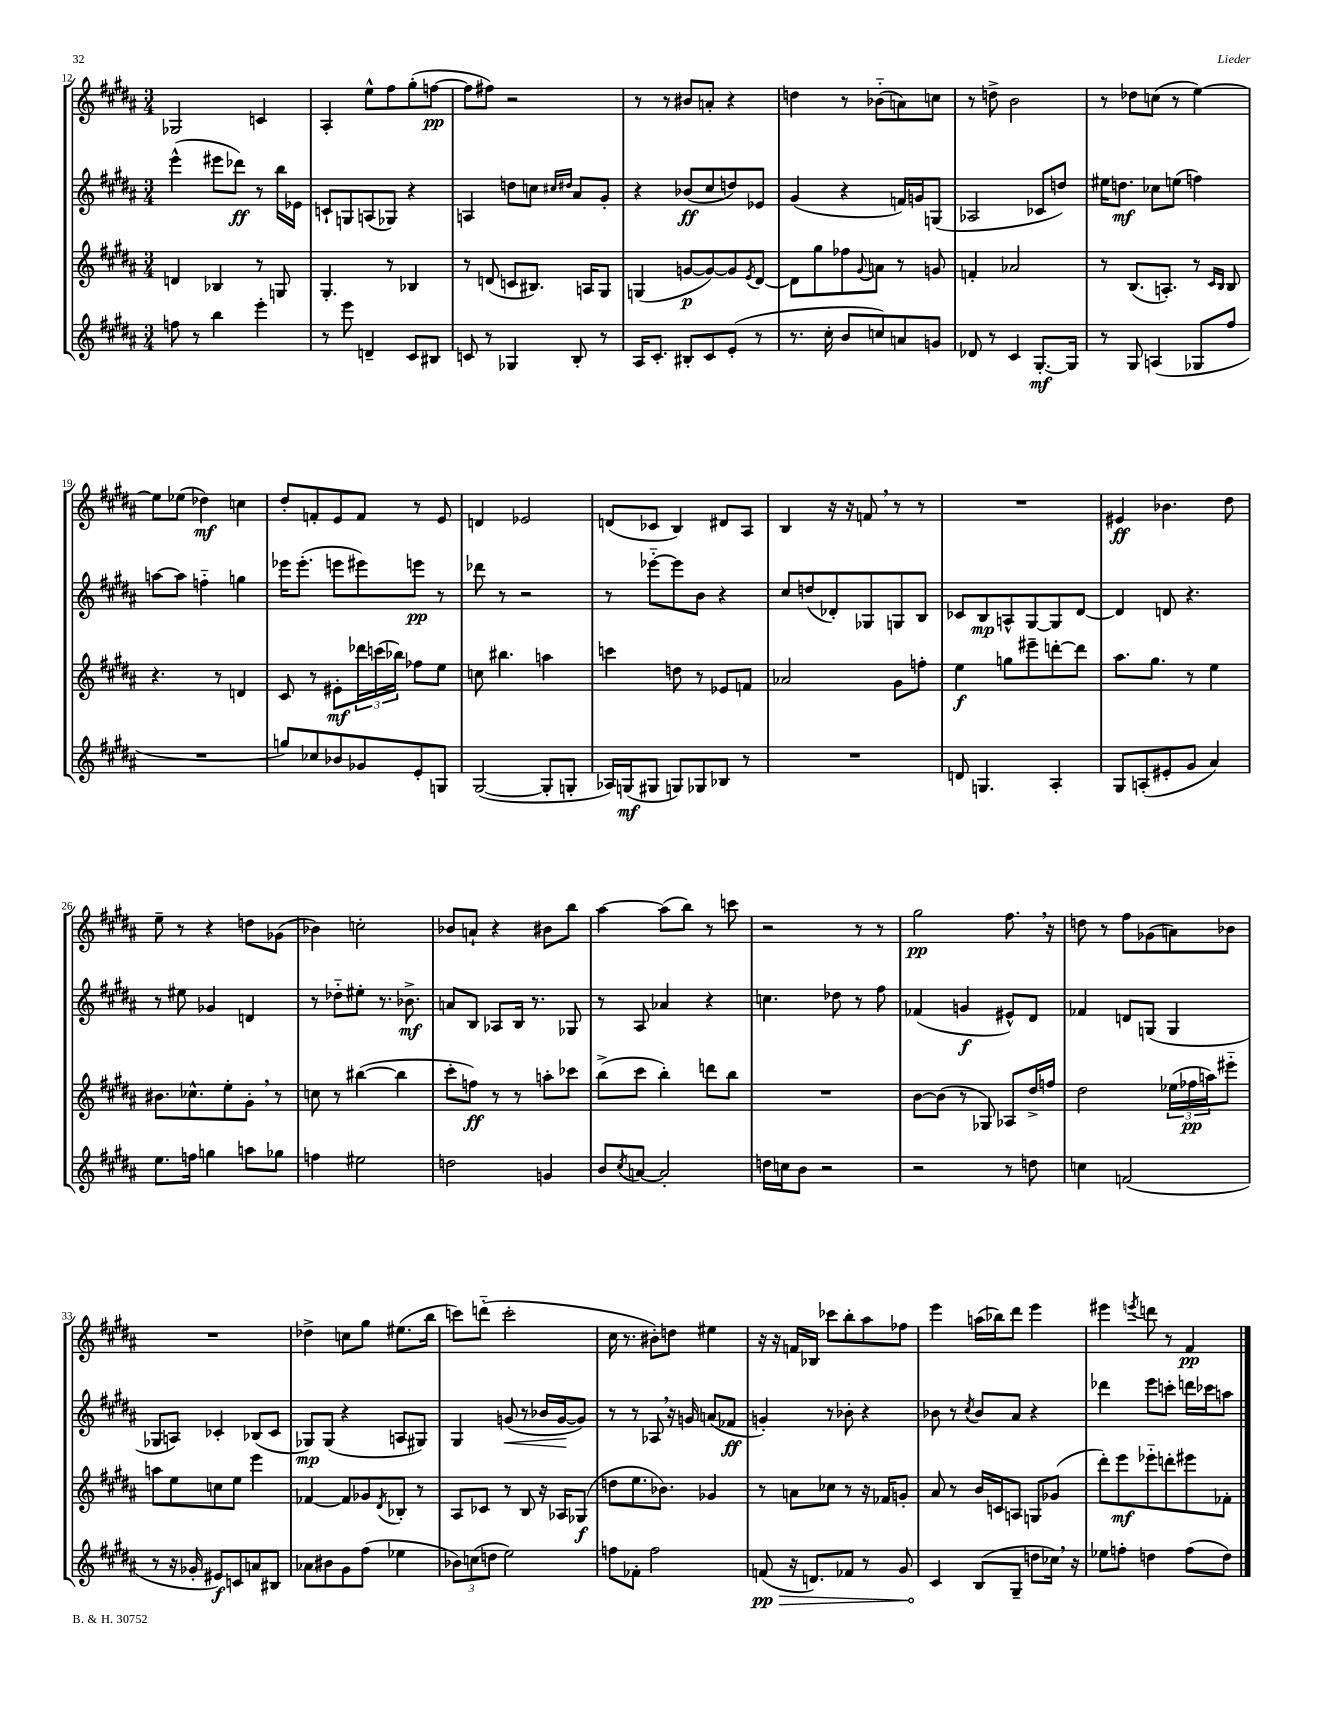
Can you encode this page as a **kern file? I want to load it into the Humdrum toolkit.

**kern	**kern	**kern	**kern
*staff4	*staff3	*staff2	*staff1
*clefG2	*clefG2	*clefG2	*clefG2
*k[f#c#g#d#a#]	*k[f#c#g#d#a#]	*k[f#c#g#d#a#]	*k[f#c#g#d#a#]
*M3/4	*M3/4	*M3/4	*M3/4
8ff	4d	(4eee^^	2G-
8r	.	.	.
4bb	4B-	8eee#	.
.	.	8ddd-)	.
4eee'	8r	8r	4c
.	8G	16bb	.
.	.	16e-	.
=	=	=	=
8r	4.G#'	8c`	4A#'
8eee	.	8G	.
4d~	.	(8A	8ee^^
.	8r	8G-)	8ff#
8c#	4B-	4r	(8gg#'
8B#	.	.	[8ff
=	=	=	=
8c	8r	4A	8ff]
8r	(8d	.	8ff#)
4G-	8c	8dd	2r
.	8.B#)	8cc	.
.	.	16qqcc#	.
.	.	16qqdd#	.
8B'	.	8a#	.
.	16A	.	.
8r	8G#	8g#'	.
=	=	=	=
16A#	(4G	4r	8r
8.c#'	.	.	.
.	.	.	8r
8B#'	[8g	(8b-	8b#
8c#	8g_)	8cc#	8a'
(8e'	8g]	8dd)	4r
.	8qe	.	.
8r	[8d#	8e-	.
=	=	=	=
8.r	8d#]	(4g#	4dd
.	8gg#	.	.
16cc#'	.	.	.
8b	8ff-	4r	8r
.	8qqg#	.	.
8cc)	8a	.	(8b-'~
8a	8r	16f)	8a)
.	.	16g	.
8g	8g	(8G	8cc
=	=	=	=
8d-	4f'	2A-	8r
8r	.	.	8dd^
4c#	2a-	.	2b
[8.G#'	.	8c-	.
.	.	8dd)	.
16G#]	.	.	.
=	=	=	=
8r	8r	16ee#	8r
.	.	8.dd	.
8G#	(8.B	.	8dd-
(4A	.	8cc-	(8cc
.	8.A')	.	.
.	.	(8ee	8r
8G-	8r	4ff)	[4ee)
.	16qqc#	.	.
.	16qqB	.	.
8ff#	8B	.	.
=	=	=	=
2.r	4.r	[8aa	8ee]
.	.	8aa]	(8ee-
.	.	4ff'~	4dd-)
.	8r	.	.
.	4d	4gg	4cc
=	=	=	=
8gg)	8c#	16eee-	8dd#'
.	.	(8.eee-'	.
8cc-	8r	.	8f'
8b-	8e#'	8eee	8e
8g-	24ddd-	8eee#)	8f
.	(24ccc	.	.
.	24bb-)	.	.
8e'	8ff-	8eee	8r
8G	8ee	8r	8e
=	=	=	=
([2G#	8cc	8ddd-	4d
.	4.bb#	8r	.
.	.	2r	2e-
8G#']	4aa	.	.
8G'	.	.	.
=	=	=	=
16A-)	4ccc	8r	(8d
(16G	.	.	.
8G#	.	[8eee-'~	8c-
8G)	8dd	8eee-]	4B)
8G-	8r	8b	.
8B-	8e-	4r	8d#
8r	8f	.	8A#
=	=	=	=
2.r	2a-	8cc#	4B
.	.	(8dd	.
.	.	8d-')	16r
.	.	.	16r
.	.	8G-	8f
.	8g#	8G	8r
.	8ff'	8B	8r
=	=	=	=
8d	4ee	8c-	2.r
4.G	.	8B	.
.	8gg	8A^^	.
.	8eee#~	[8G#	.
4A#'	[8ddd'	8G#]	.
.	8ddd]	[8d#	.
=	=	=	=
8G#	8.aa#	4d#]	4e#
(8A'	.	.	.
.	8.gg#	.	.
8e#'	.	8d	4.b-
8g#	8r	4.r	.
4a#)	4ee	.	.
.	.	.	8dd#
=	=	=	=
8.ee	8.b#	8r	8ee~
.	.	8ee#	8r
16ff	8.cc-^^	.	.
4gg	.	4g-	4r
.	8ee'	.	.
8aa	8g#'	4d	8dd
8gg-	8r	.	(8g-
=	=	=	=
4ff	8cc	8r	4b-)
.	8r	8dd-'~	.
2ee#	([4bb#	8ee#'	2cc'
.	.	8.r	.
.	4bb#]	.	.
.	.	8.b-^	.
=	=	=	=
2dd	8ccc#'	8a	8b-
.	8ff)	8B	8a`
.	8r	8A-	4r
.	8r	16B	.
.	.	8.r	.
4g	8aa'	.	8b#
.	8ccc-	8G-	8bb
=	=	=	=
8b	(8bb^	8r	[4aa#
8qcc#	.	.	.
[8a	8ccc#	8A#	.
2a']	4bb')	4a-	(8aa#]
.	.	.	8bb)
.	8ddd	4r	8r
.	8bb	.	8ccc
=	=	=	=
16dd	2.r	4.cc	2r
16cc	.	.	.
8b	.	.	.
2r	.	.	.
.	.	8dd-	.
.	.	8r	8r
.	.	8ff#	8r
=	=	=	=
2r	[8b	(4f-	2gg#
.	(8b]	.	.
.	8r	4g	.
.	8G-)	.	.
8r	8A-	8e#^^)	8.ff#
8dd	16dd#^	8d#	.
.	16ff	.	16r
=	=	=	=
4cc	2dd#	4f-	8dd
.	.	.	8r
(2f	.	8d	8ff#
.	.	(8G	(8g-
.	(24ee-	4G	8a)
.	24ff-	.	.
.	24aa)	.	.
.	8eee#'~	.	8b-
=	=	=	=
8r	8aa	8G-	2.r
16r	8ee	8A)	.
16g-'	.	.	.
8e#)	8cc	4c-'	.
8c	8ee	.	.
8a	4eee	(8B-	.
8B#	.	8c-	.
=	=	=	=
8a-	[4f-	8G-)	4dd-^
8b#	.	(8G-	.
8g#	8f-]	4r	8cc
(8ff#	8g-	.	8gg#
.	8qd#	.	.
4ee-	8B-'	8A	(8.ee#
.	8r	8G#)	.
.	.	.	16bb
=	=	=	=
12b-)	8A#	4G#	8ccc)
(12cc	.	.	.
.	8c-	.	(8ddd'~
12dd	.	.	.
2ee)	8r	(8g	2ccc'
.	8B	8r	.
.	16r	16b-	.
.	16A-	[16g	.
.	(8G-	8g])	.
=	=	=	=
8ff	8dd	8r	16cc#
.	.	.	8.r
8f-'	8.ee	8r	.
2ff	.	8A-	8b#')
.	8.b-)	.	.
.	.	16r	8dd
.	.	16g	.
.	4g-	(8a	4ee#
.	.	8f-	.
=	=	=	=
(8f	8r	4g')	16r
.	.	.	16r
16r	8a	.	16f
8.d)	.	.	16B-
.	8cc-	8r	8ccc-
8f-	8r	8b-'	8bb'
8r	16r	4r	8aa#
.	16f-	.	.
8g#	8g'	.	8ff-
=	=	=	=
4c#	8a#	8b-	4eee
.	8r	8r	.
.	.	8qcc#	.
(8B	16b	8b-	(16aa
.	16c	.	16bb-)
8G#~	8A	8a#	8ddd#
8dd	8G	4r	4eee
16cc-)	(8g-	.	.
16r	.	.	.
=	=	=	=
8ee-	8ddd#')	4ddd-	4eee#
8ff'	8eee	.	.
.	.	.	8qeee
4dd	8eee-'~	8eee	8ddd
.	8ddd'	8ccc'	8r
(8ff	8eee#	16ddd	4f#
.	.	16ccc-	.
8dd)	8f-'	8aa	.
==	==	==	==
*-	*-	*-	*-
